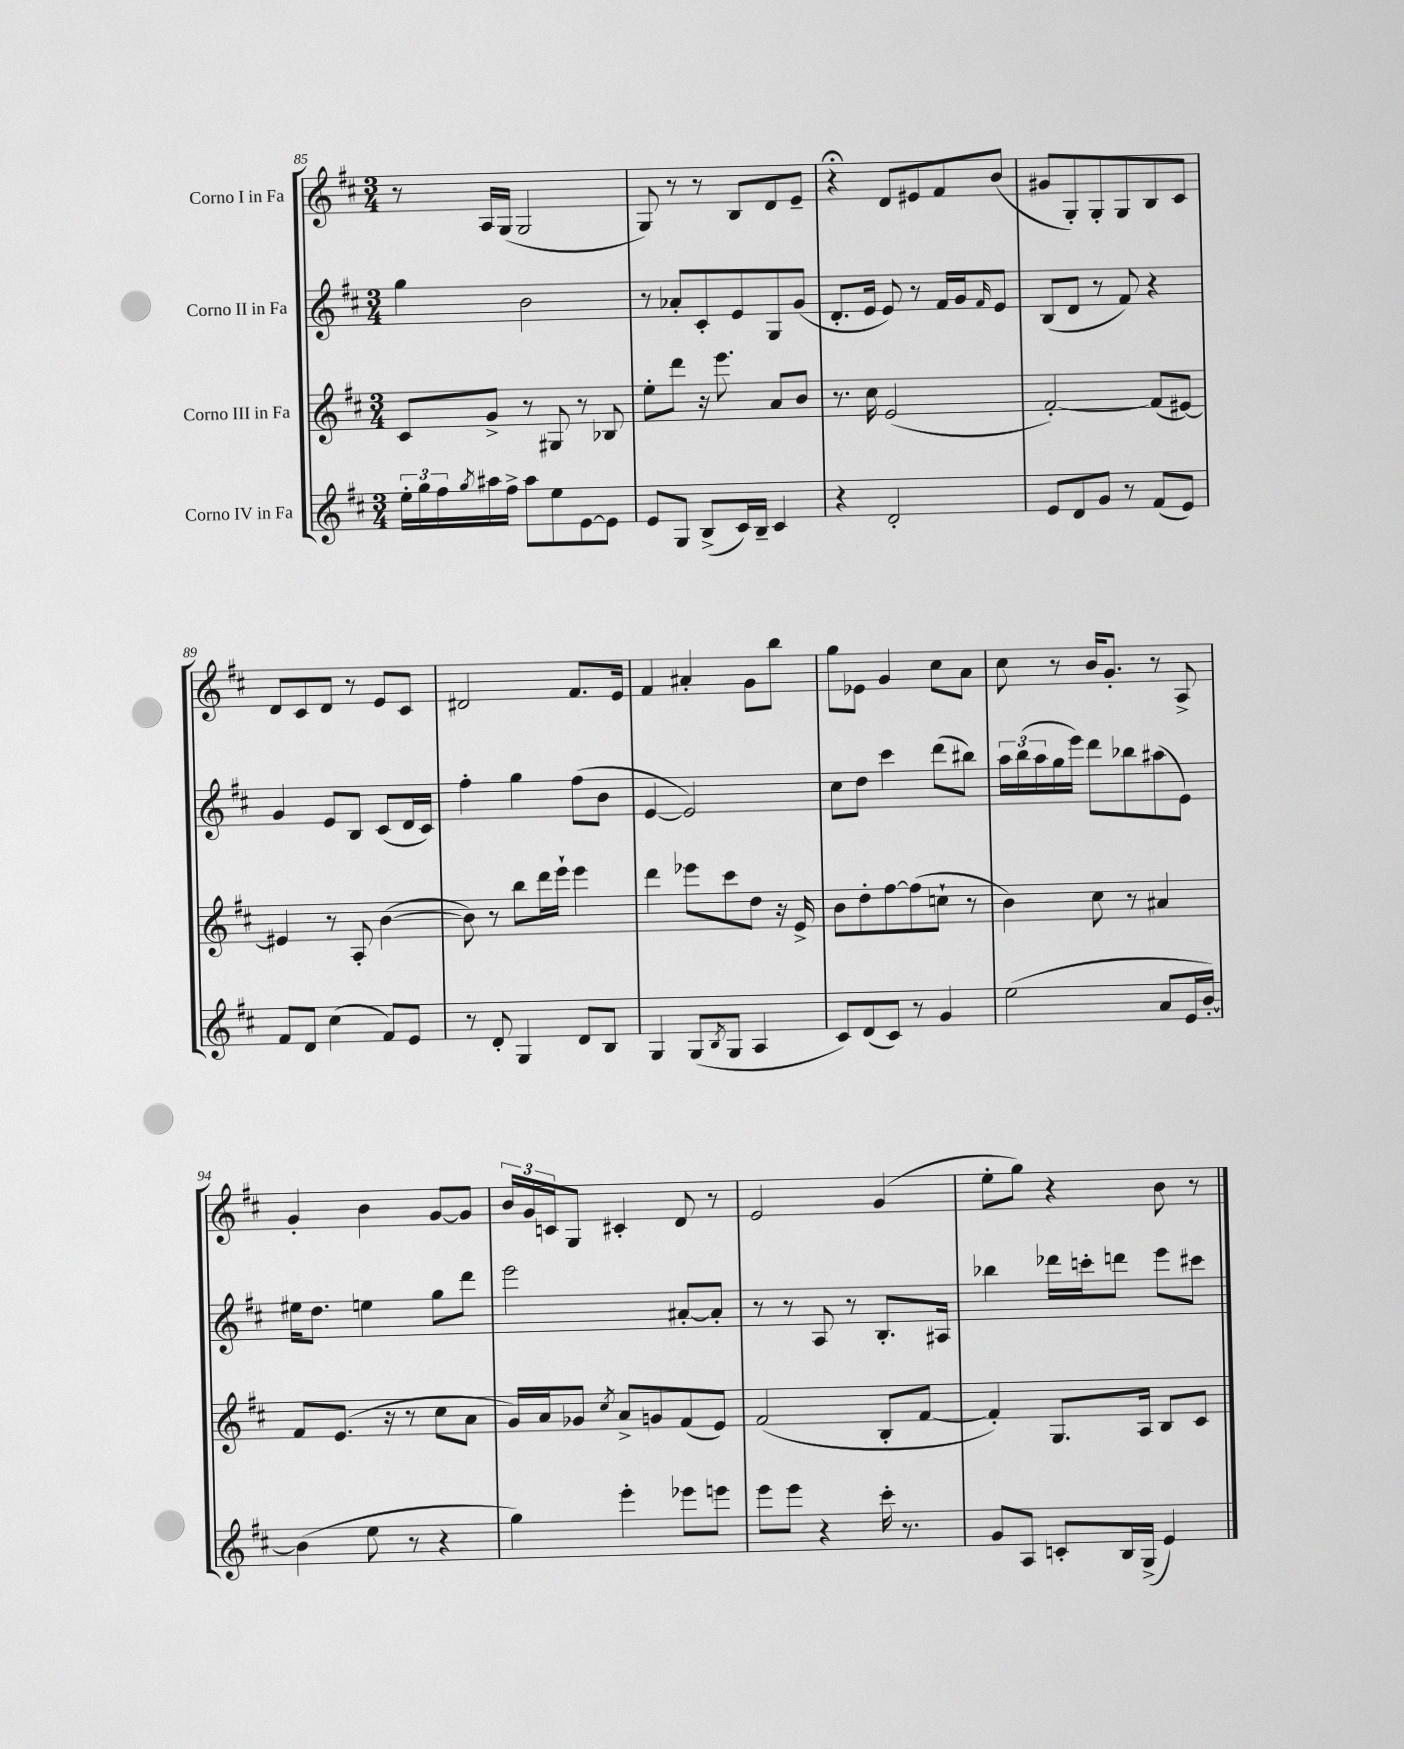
<<
\new StaffGroup <<
\new Staff = "s0" \with { instrumentName = "Corno I in Fa" } {
    \clef treble \key d \major \numericTimeSignature \time 3/4
    r8 a16 g16( g2 |
    g8) r8 r8 b8 d'8 e'8-- |
    r4\fermata d'8 eis'8 fis'8 b'8( |
    gis'8 g8-.) g8-. g8 b8 cis'8 |
    d'8 cis'8 d'8 r8 e'8 cis'8 |
    dis'2 fis'8. e'16 |
    fis'4 ais'4-. g'8 b''8 |
    g''8 ees'8 g'4 cis''8 a'8 |
    cis''8 r8 b'16 g'8.-. r8 a8-> |
    g'4-. b'4 g'8~ g'8 |
    \tuplet 3/2 { b'16 g'16 c'16 } g8 cis'4-. d'8 r8 |
    e'2 g'4( |
    e''8-. g''8) r4 b'8 r8 \bar "|." |
}
\new Staff = "s1" \with { instrumentName = "Corno II in Fa" } {
    \clef treble \key d \major \numericTimeSignature \time 3/4
    g''4 b'2 |
    r8 aes'8-. cis'8-. e'8 g8 g'8( |
    d'8.-. e'16 e'8) r8 fis'16 g'16 \grace { fis'16 } e'8 |
    b8( d'8 r8 fis'8) r4 |
    g'4 e'8 b8 cis'8( d'16 cis'16) |
    fis''4-. g''4 fis''8( b'8 |
    e'4~ e'2) |
    cis''8 d''8 cis'''4 d'''8( bis''8) |
    \tuplet 3/2 { a''16 b''16( a''16 } g''16 e'''16) d'''8 bes''8 ais''8( e'8) |
    eis''16 d''8. e''4 g''8 d'''8 |
    e'''2 ais'8~-. ais'8-. |
    r8 r8 a8 r8 b8.-. ais16 |
    bes''4 des'''16 c'''16-. d'''8 e'''8 cis'''8 \bar "|." |
}
\new Staff = "s2" \with { instrumentName = "Corno III in Fa" } {
    \clef treble \key d \major \numericTimeSignature \time 3/4
    cis'8 g'8-> r8 gis8 r8 bes8 |
    e''8-. d'''8 r16 e'''8. a'8 b'8 |
    r8. cis''16 e'2( |
    fis'2~-.) fis'8( eis'8~) |
    eis'4 r8 a8-. b'4~( |
    b'8) r8 b''8 d'''16 e'''16-! e'''4 |
    d'''4 ees'''8 cis'''8 d''8 r16 e'16-> |
    b'8 d''8-. fis''8~ fis''8( c''8-! r8 |
    b'4) cis''8 r8 ais'4 |
    fis'8 e'8.( r16 r8 cis''8 a'8 |
    g'16) a'16 ges'8 \acciaccatura { cis''8 } a'8-> g'8 fis'8( e'8) |
    fis'2( b8-. fis'8~ |
    fis'4-.) g8. a16 b8 cis'8 \bar "|." |
}
\new Staff = "s3" \with { instrumentName = "Corno IV in Fa" } {
    \clef treble \key d \major \numericTimeSignature \time 3/4
    \tuplet 3/2 { e''16-. g''16 fis''16 } \acciaccatura { g''8 } ais''16 fis''16-> ais''8 e''8 e'8~ e'8 |
    e'8 g8 b8->( cis'16) b16-- cis'4 |
    r4 d'2-. |
    e'8 d'8 g'8 r8 fis'8( e'8) |
    fis'8 d'8 cis''4( fis'8) e'8 |
    r8 d'8-. g4 d'8 b8 |
    g4 g8( \acciaccatura { b8 } g8 a4 |
    cis'8) d'8( cis'8) r8 g'4 |
    e''2( a'8 e'16 b'16~-.) |
    b'4( e''8 r8 r4 |
    g''4) e'''4-. ees'''8 e'''8 |
    e'''8 e'''8 r4 cis'''16-. r8. |
    g'8 a8 c'8-. b16 g16->( e'4) \bar "|." |
}
>>
>>
\layout { \context { \Score currentBarNumber = #85 } }
